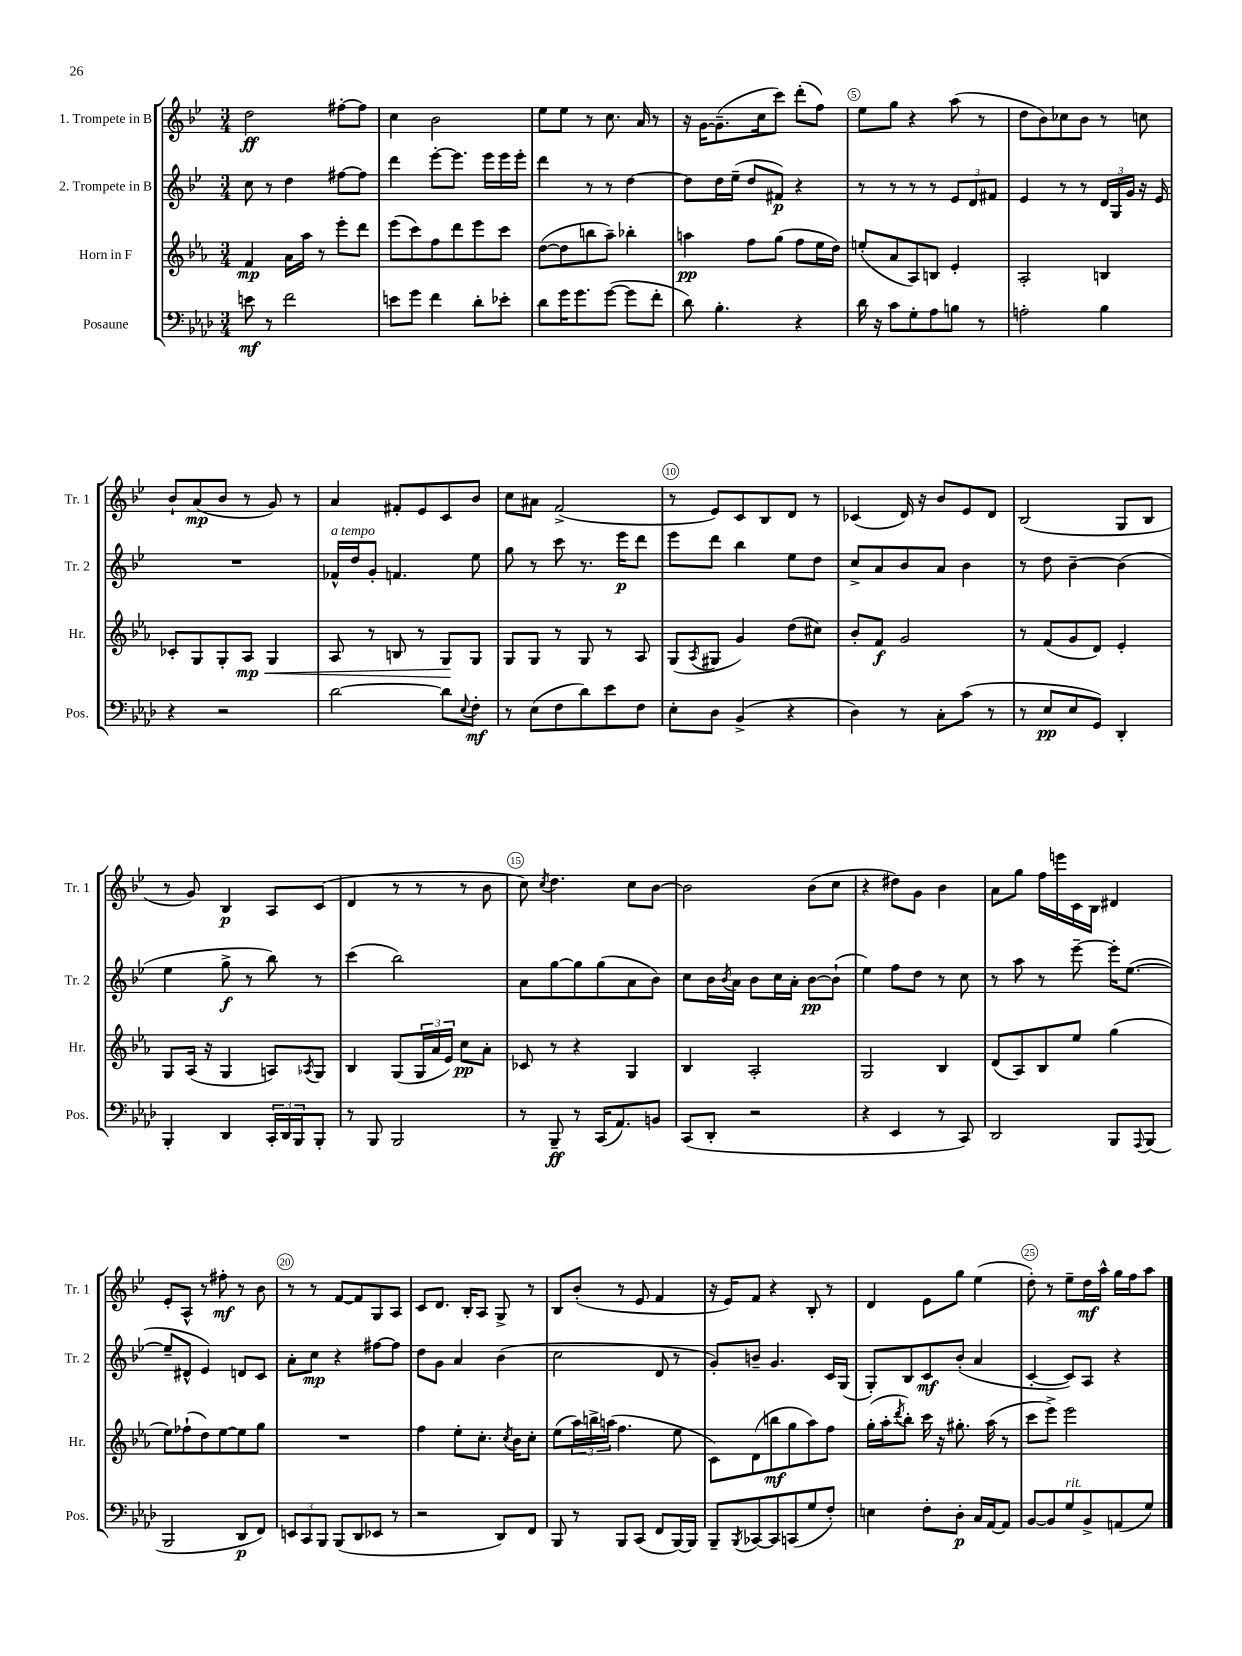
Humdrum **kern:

**kern	**dynam	**kern	**dynam	**kern	**dynam	**kern	**dynam
*part4	*part4	*part3	*part3	*part2	*part2	*part1	*part1
*staff4	*staff4	*staff3	*staff3	*staff2	*staff2	*staff1	*staff1
*I"Posaune	*	*I"Horn in F	*	*I"2. Trompete in B	*	*I"1. Trompete in B	*
*I'Pos.	*	*I'Hr.	*	*I'Tr. 2	*	*I'Tr. 1	*
*clefF4	*	*clefG2	*	*clefG2	*	*clefG2	*
*k[b-e-a-d-]	*	*k[b-e-a-]	*	*k[b-e-]	*	*k[b-e-]	*
*M3/4	*	*M3/4	*	*M3/4	*	*M3/4	*
=1	=1	=1	=1	=1	=1	=1	=1
8en\	mf	4f/	mp	8cc\	.	2dd\	ff
8r	.	.	.	8r	.	.	.
2f\	.	16a-\LL	.	4dd\	.	.	.
.	.	16aa-\JJ	.	.	.	.	.
.	.	8r	.	.	.	.	.
.	.	8eee-'\L	.	[8ff#X\L	.	[8ff#X'\L	.
.	.	8ddd\J	.	8ff#\J]	.	8ff#\J]	.
=2	=2	=2	=2	=2	=2	=2	=2
8en\L	.	(8eee-\L	.	4ddd\	.	4cc\	.
8g\J	.	8ccc\)	.	.	.	.	.
4f\	.	8ff\	.	[8eee-'\L	.	2b-\	.
.	.	8ddd\	.	8.eee-\J]	.	.	.
8d-'\L	.	8eee-\	.	.	.	.	.
.	.	.	.	16eee-\LL	.	.	.
8e-X'\J	.	8ccc\J	.	16eee-\	.	.	.
.	.	.	.	16eee-'\JJ	.	.	.
=3	=3	=3	=3	=3	=3	=3	=3
8d-\L	.	([8dd\L	.	4ddd\	.	8ee-\L	.
16g\K	.	8dd\]	.	.	.	8ee-\J	.
8.g\	.	.	.	.	.	.	.
.	.	8bbn\	.	8r	.	8r	.
([8g\J	.	8aa-~\J)	.	8r	.	8.cc\	.
8g\L]	.	4bb-X'\	.	[4dd\	.	.	.
.	.	.	.	.	.	16a/	.
8f'\J	.	.	.	.	.	8r	.
=4	=4	=4	=4	=4	=4	=4	=4
8d-\)	.	4aan\	pp	8dd\L]	.	16r	.
.	.	.	.	.	.	[16g\KL	.
4.B-'\	.	.	.	16dd\L	.	(8.g~\]	.
.	.	.	.	(16ee-~\JJ	.	.	.
.	.	8ff\L	.	8dd/L	.	.	.
.	.	.	.	.	.	16cc\k	.
.	.	(8gg\J	.	8f#X/J)	p	8ccc\J)	.
4r	.	8ff\L	.	4r	.	(8ddd'\L	.
.	.	16ee-\L	.	.	.	8ff\J)	.
.	.	16dd\JJ)	.	.	.	.	.
=5	=5	=5	=5	=5	=5	=5	=5
16d-\	.	(8een'/L	.	8r	.	8ee-\L	.
16r	.	.	.	.	.	.	.
8c\L	.	8a-/	.	8r	.	8gg\J	.
8G'\	.	8A-/)	.	8r	.	4r	.
8A-\	.	8Bn/J	.	8r	.	.	.
8Bn\J	.	4e-'/	.	12e-/L	.	(8aa\	.
.	.	.	.	12d/	.	.	.
8r	.	.	.	.	.	8r	.
.	.	.	.	12f#X/J	.	.	.
=6	=6	=6	=6	=6	=6	=6	=6
2An'\	.	2A-'/	.	4e-/	.	8dd\L	.
.	.	.	.	.	.	8b-\)	.
.	.	.	.	8r	.	8cc-X\	.
.	.	.	.	8r	.	8b-\J	.
4B-\	.	4Bn/	.	24d/LL	.	8r	.
.	.	.	.	24G/	.	.	.
.	.	.	.	24g/JJ	.	.	.
.	.	.	.	16r	.	8ccn\	.
.	.	.	.	16e-/	.	.	.
!!LO:LB:g=z
=7	=7	=7	=7	=7	=7	=7	=7
4r	.	8c-X'/L	.	2.r	.	8b-`/L	.
.	.	8G/	.	.	.	(8a/	mp
2r	.	8G'/	.	.	.	8b-/J	.
!	!	!	!LO:HP:b	!	!	!	!
.	.	8A-/J	< mp	.	.	8r	.
.	.	4G/	.	.	.	8g/)	.
.	.	.	.	.	.	8r	.
=8	=8	=8	=8	=8	=8	=8	=8
!	!	!	!	!LO:TX:a:i:t=a tempo	!	!	!
[2d-\	.	8A-/	.	16f-X^^/LL	.	4a/	.
.	.	.	.	16dd/J	.	.	.
.	.	8r	.	8g'/J	.	.	.
.	.	8Bn/	.	4.fn/	.	8f#X'/L	.
.	.	8r	.	.	.	8e-/	.
8d-\L]	.	8G/L	.	.	.	8c/	.
8qqE-/	.	.	.	.	.	.	.
8F'\J	mf	8G/J	[	8ee-\	.	8b-/J	.
=9	=9	=9	=9	=9	=9	=9	=9
8r	.	8G/L	.	8gg\	.	8cc\L	.
(8E-\L	.	8G/J	.	8r	.	8a#X\J	.
8F\	.	8r	.	8ccc\	.	(2f^/	.
8d-\)	.	8G/	.	8.r	.	.	.
8e-\	.	8r	.	.	.	.	.
.	.	.	.	16eee-\KL	p	.	.
8F\J	.	8A-/	.	8ddd\J	.	.	.
=10	=10	=10	=10	=10	=10	=10	=10
8E-'\L	.	(8G/L	.	8eee-\L	.	8r	.
.	.	8qA-/	.	.	.	.	.
8D-\J	.	8G#X/J	.	8ddd\J	.	8e-/L)	.
(4BB-^/	.	4g/)	.	4bb-\	.	8c/	.
.	.	.	.	.	.	8B-/	.
4r	.	(8dd\L	.	8ee-\L	.	8d/J	.
.	.	8cc#X\J)	.	8dd\J	.	8r	.
=11	=11	=11	=11	=11	=11	=11	=11
4D-\)	.	8b-'/L	.	8cc^/L	.	(4c-X/	.
.	.	8f/J	f	8a/	.	.	.
8r	.	2g/	.	8b-/	.	16d/)	.
.	.	.	.	.	.	16r	.
8C'\L	.	.	.	8a/J	.	8b-/L	.
(8c\J	.	.	.	4b-\	.	8e-/	.
8r	.	.	.	.	.	8d/J	.
=12	=12	=12	=12	=12	=12	=12	=12
8r	.	8r	.	8r	.	(2B-/	.
8E-/L	pp	(8f/L	.	8dd\	.	.	.
8E-/	.	8g/	.	[4b-~\	.	.	.
8GG/J)	.	8d/J)	.	.	.	.	.
4DD-'/	.	4e-'/	.	(4b-\]	.	8G/L	.
.	.	.	.	.	.	8B-/J	.
!!LO:LB:g=z
=13	=13	=13	=13	=13	=13	=13	=13
4BBB-'/	.	8G/L	.	4ee-\	.	8r	.
.	.	(16A-/Jk	.	.	.	8g/)	.
.	.	16r	.	.	.	.	.
4DD-/	.	4G/	.	8gg^\	f	4B-/	p
.	.	.	.	8r	.	.	.
24CC'/LL	.	8An/L)	.	8bb-\)	.	8A/L	.
24DD-/	.	.	.	.	.	.	.
24BBB-/J	.	.	.	.	.	.	.
.	.	8qA-X/	.	.	.	.	.
8BBB-'/J	.	8G/J	.	8r	.	(8c/J	.
=14	=14	=14	=14	=14	=14	=14	=14
8r	.	4B-/	.	(4ccc\	.	4d/	.
8BBB-/	.	.	.	.	.	.	.
2BBB-/	.	(8G/L	.	2bb-\)	.	8r	.
.	.	24G/L	.	.	.	8r	.
.	.	24a-/	.	.	.	.	.
.	.	24e-/JJ)	.	.	.	.	.
.	.	8cc\L	pp	.	.	8r	.
.	.	8a-'\J	.	.	.	8b-\	.
=15	=15	=15	=15	=15	=15	=15	=15
8r	.	8c-X/	.	8a\L	.	8cc\)	.
.	.	.	.	.	.	8qcc/	.
8BBB-~/	ff	8r	.	[8gg\	.	4.dd\	.
8r	.	4r	.	8gg\]	.	.	.
(16CC/KL	.	.	.	(8gg\	.	.	.
8.AA-/)	.	.	.	.	.	.	.
.	.	4G/	.	8a\	.	8cc\L	.
8BBn/J	.	.	.	8b-\J)	.	[8b-\J	.
=16	=16	=16	=16	=16	=16	=16	=16
(8CC/L	.	4B-/	.	8cc\L	.	2b-\]	.
8DD-'/J	.	.	.	16b-\L	.	.	.
.	.	.	.	8qb-/	.	.	.
.	.	.	.	16a\JJ	.	.	.
2r	.	2A-'/	.	8b-\L	.	.	.
.	.	.	.	16cc\L	.	.	.
.	.	.	.	16a'\JJ	.	.	.
.	.	.	.	[8b-\L	pp	(8b-\L	.
.	.	.	.	(8b-`\J]	.	8cc\J	.
=17	=17	=17	=17	=17	=17	=17	=17
4r	.	2G/	.	4ee-\)	.	4r	.
4EE-/	.	.	.	8ff\L	.	8dd#X\L)	.
.	.	.	.	8dd\J	.	8g\J	.
8r	.	4B-/	.	8r	.	4b-\	.
8CC/)	.	.	.	8cc\	.	.	.
=18	=18	=18	=18	=18	=18	=18	=18
2DD-/	.	(8d/L	.	8r	.	8a\L	.
.	.	8A-/)	.	8aa\	.	8gg\J	.
.	.	8B-/	.	8r	.	16ff\LL	.
.	.	.	.	.	.	16eeen\	.
.	.	8ee-/J	.	[8eee-~\	.	16c\	.
.	.	.	.	.	.	16B-\JJ	.
8BBB-/L	.	(4gg\	.	16eee-'\KL]	.	4d#X/	.
.	.	.	.	([8.ee-\J	.	.	.
8qqAAA-/	.	.	.	.	.	.	.
(8BBB-/J	.	.	.	.	.	.	.
!!LO:LB:g=z
=19	=19	=19	=19	=19	=19	=19	=19
2BBB-/	.	8ee-\L)	.	8ee-~/L]	.	8e-'/L	.
.	.	(8ff-X`\	.	8d#X^^/J	.	8A^^/J	.
.	.	8dd\)	.	4e-/)	.	8r	.
.	.	[8ee-\	.	.	.	8ff#X'\	mf
8DD-/L	p	8ee-\]	.	8dn/L	.	8r	.
8FF/J)	.	8gg\J	.	8c/J	.	8b-\	.
=20	=20	=20	=20	=20	=20	=20	=20
12EEn/L	.	2.r	.	8a'\L	.	8r	.
12CC/	.	.	.	.	.	.	.
.	.	.	.	8cc\J	mp	8r	.
12BBB-/J	.	.	.	.	.	.	.
(8BBB-/L	.	.	.	4r	.	[8f/L	.
8DD-/	.	.	.	.	.	8f/]	.
8EE-X/J	.	.	.	[8ff#X\L	.	8G/	.
8r	.	.	.	8ff#\J]	.	8A/J	.
=21	=21	=21	=21	=21	=21	=21	=21
2r	.	4ff\	.	8dd\L	.	8c/L	.
.	.	.	.	8g\J	.	8.d/J	.
.	.	8ee-'\L	.	4a/	.	.	.
.	.	.	.	.	.	16B-'/KL	.
.	.	8.cc'\J	.	.	.	8A/J	.
8DD-/L)	.	.	.	(4b-\	.	8G^/	.
.	.	8qcc/	.	.	.	.	.
.	.	16b-\KL	.	.	.	.	.
8FF/J	.	8cc'\J	.	.	.	8r	.
=22	=22	=22	=22	=22	=22	=22	=22
8BBB-/	.	(8ee-\L	.	2cc\	.	8B-/L	.
8r	.	24aa-\L)	.	.	.	(8b-'/J	.
.	.	24bbn^\	.	.	.	.	.
.	.	(24aan\JJ	.	.	.	.	.
8BBB-/L	.	4.ff\	.	.	.	8r	.
(8CC/J	.	.	.	.	.	8e-/	.
8FF/L	.	.	.	8d/	.	4f/	.
[16BBB-/L)	.	8ee-\	.	8r	.	.	.
16BBB-/JJ]	.	.	.	.	.	.	.
=23	=23	=23	=23	=23	=23	=23	=23
8BBB-~/L	.	8c\L)	.	8g'/L)	.	16r	.
.	.	.	.	.	.	16e-/KL)	.
8qBBB-/	.	.	.	.	.	.	.
[8CC-X/	.	(8d\	.	8bn~/J	.	8f/J	.
8CC-/]	.	8bbn\	mf	4.g/	.	4r	.
(8CCn/	.	8gg\	.	.	.	.	.
8G/	.	8aa-\)	.	.	.	8B-'/	.
8F'/J)	.	8ff\J	.	16c/LL	.	8r	.
.	.	.	.	(16G/JJ	.	.	.
=24	=24	=24	=24	=24	=24	=24	=24
4En\	.	(16gg'\LL	.	8G'/L)	.	4d/	.
.	.	16aa-'\J	.	.	.	.	.
.	.	8qddd/	.	.	.	.	.
.	.	8bb-'\J)	.	8B-/	.	.	.
8F'\L	.	16ccc\	.	8c/	mf	8e-\L	.
.	.	16r	.	.	.	.	.
8D-'\J	p	8.gg#X'\	.	(8b-'/J	.	8gg\J	.
16C/LL	.	.	.	4a/	.	(4ee-\	.
[16AA-/J	.	(16aa-\	.	.	.	.	.
8AA-/J]	.	8r	.	.	.	.	.
=25	=25	=25	=25	=25	=25	=25	=25
[8BB-/L	.	8ccc\L	.	[4c'/	.	8dd'\)	.
8BB-/]	.	8eee-^\J)	.	.	.	8r	.
!LO:TX:a:i:t=rit.	!	!	!	!	!	!	!
8G/	.	2eee-\	.	8c/L])	.	8ee-~\L	.
8BB-^/	.	.	.	8A/J	.	16dd\L	mf
.	.	.	.	.	.	16aa^^\JJ	.
(8AAn/	.	.	.	4r	.	16gg\LL	.
.	.	.	.	.	.	16ff\J	.
8G/J)	.	.	.	.	.	8aa\J	.
==	==	==	==	==	==	==	==
*-	*-	*-	*-	*-	*-	*-	*-
